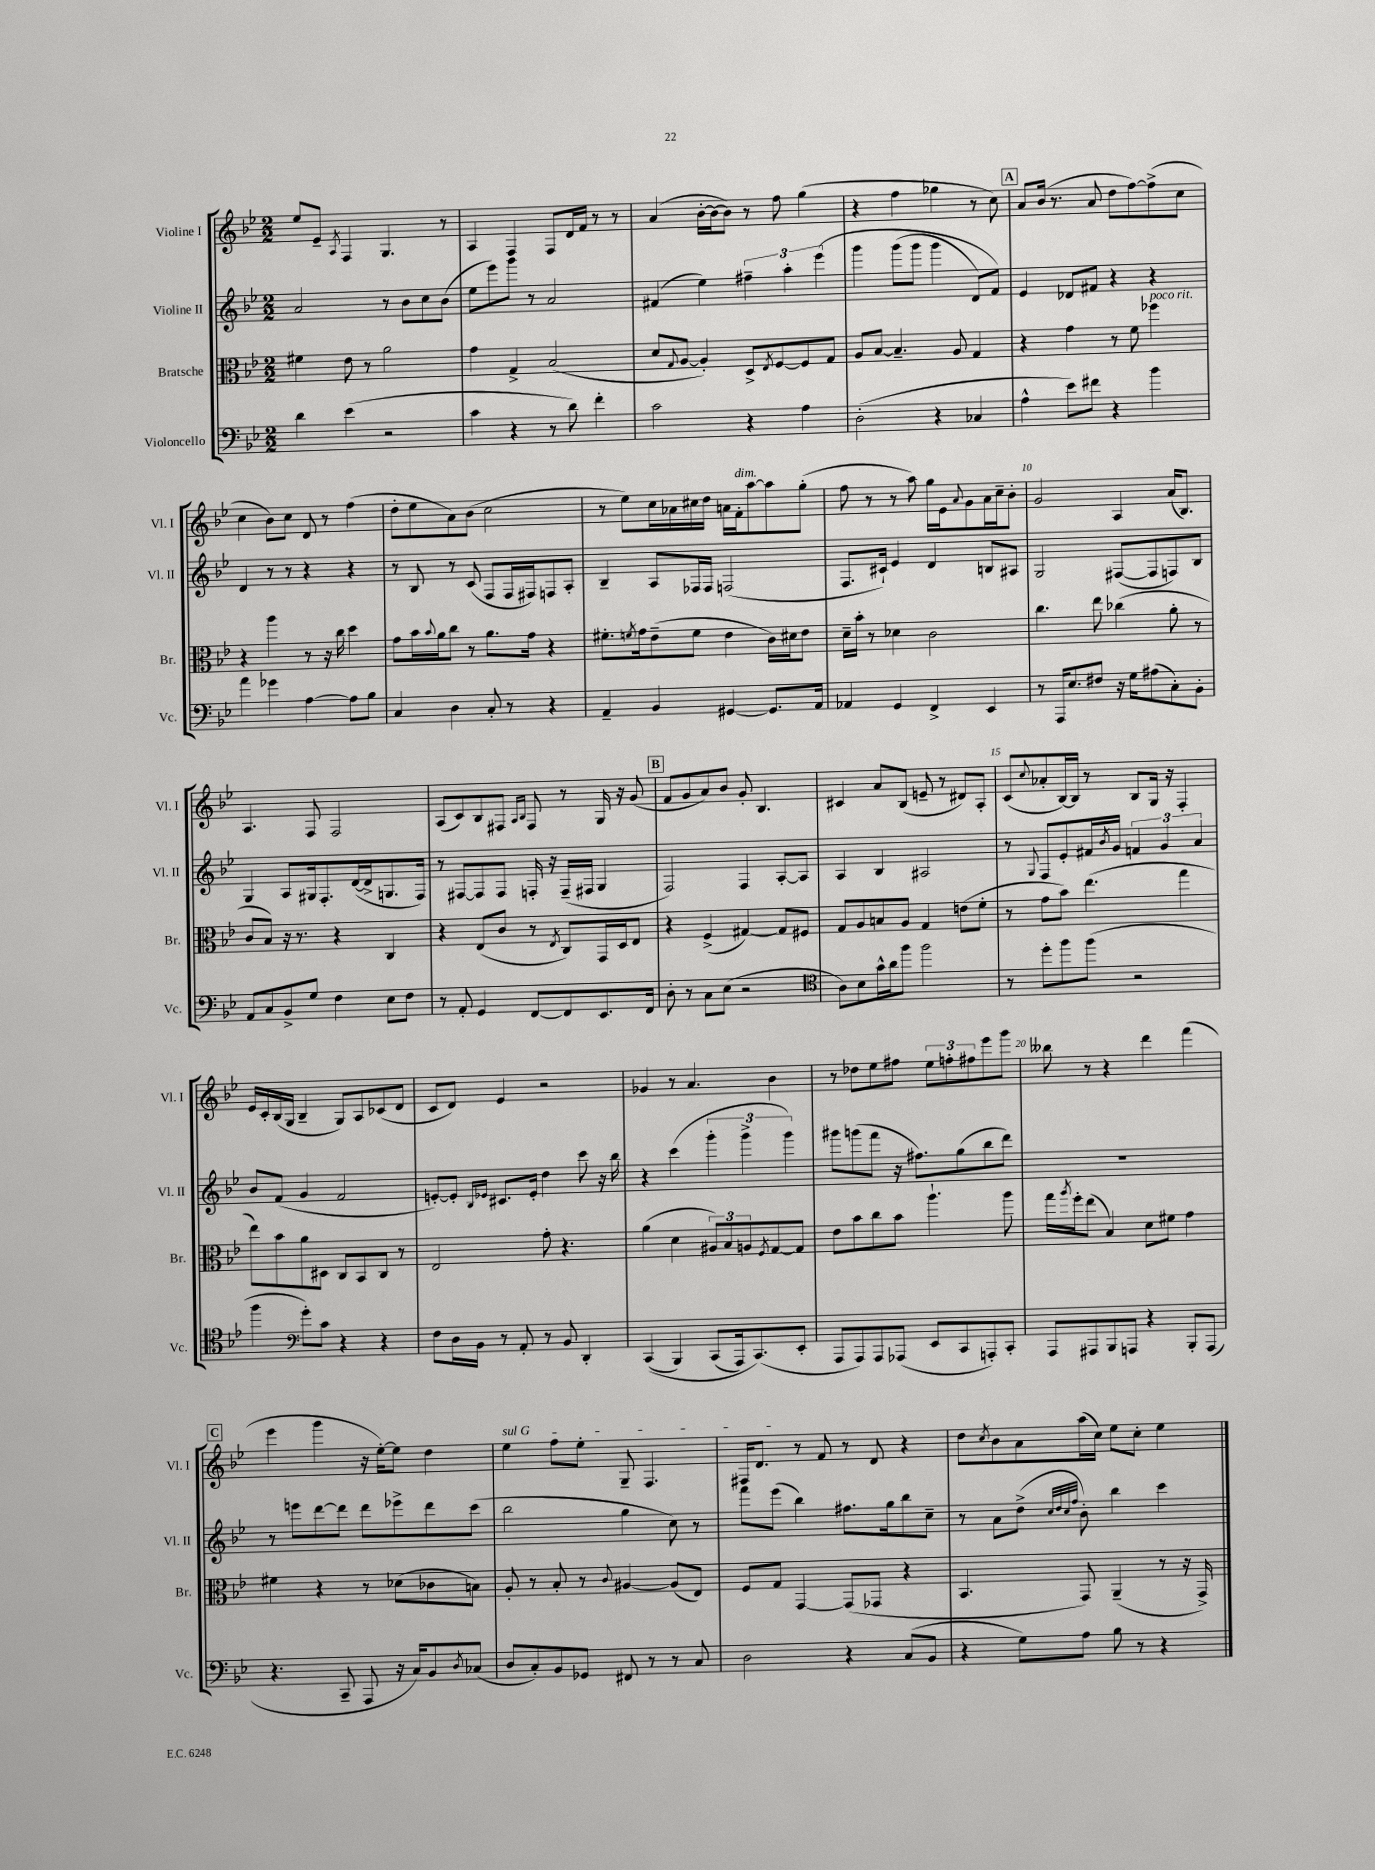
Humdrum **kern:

**kern	**kern	**kern	**kern
*staff4	*staff3	*staff2	*staff1
*clefF4	*clefC3	*clefG2	*clefG2
*k[b-e-]	*k[b-e-]	*k[b-e-]	*k[b-e-]
*M2/2	*M2/2	*M2/2	*M2/2
4d	4f#	2a	8ee-
.	.	.	8e-~
.	.	.	8qA
(4e-	8e-	.	4F
.	8r	.	.
2r	2a	8r	4.G
.	.	8b-	.
.	.	8cc	.
.	.	(8b-	8r
=	=	=	=
4c	4g	8ee-	4A
.	.	8eee-)	.
4r	4G^	8ggg	4F
.	.	8r	.
8r	(2B-	2a	8F
8d)	.	.	16d
.	.	.	16f
4f'	.	.	8r
.	.	.	8r
=	=	=	=
2c	8d	(4f#	(4a
.	8qqG	.	.
.	[8A	.	.
.	4A'])	4ee-)	[16b-'
.	.	.	16b-_
.	.	.	8b-])
4r	8D^	6ff#~	8r
.	8qE-	.	.
.	[8F	.	8ff
.	.	6aa'	.
4A	8F]	.	(4gg
.	.	&(6eee-	.
.	8G	.	.
=	=	=	=
(2D'	8A	4ggg	4r
.	[8B-	.	.
.	4.B-~]	(8ggg	4ff
.	.	8ggg	.
4r	.	4ggg	4gg-
.	8A	.	.
4C-	4G	8d)	8r
.	.	8f&)	8cc)
=	=	=	=
4A^^	4r	4e-	8a
.	.	.	(16b-
.	.	.	8.r
8e-)	4g	8d-	.
8f#	.	8f#	8a
4r	8r	4r	8dd
.	8f	.	[8ff)
4b-	4ff-	4r	(8ff^]
.	.	.	8cc
=	=	=	=
4a	4r	4d	4cc
4g-	4aa	8r	8b-)
.	.	8r	8cc
[4A	8r	4r	8d
.	16r	.	8r
.	16cc	.	.
8A]	4dd	4r	(4ff
8B-	.	.	.
=	=	=	=
4C	8g	8r	8dd'
.	16b-	8B-	8ee-
.	8qqb-	.	.
.	16a	.	.
4D	8cc	8r	8a)
.	8r	(8c	(8b-
8C'	8.a	8F	2cc
8r	.	16F	.
.	16g	16F#)	.
4r	4r	8F	.
.	.	8A'	.
=	=	=	=
4AA~	8.f#'	4B-~	8r
.	.	.	8ee-)
.	8qf	.	.
.	16g	.	.
4BB-	(8e-~	8A	16cc
.	.	.	16a-
.	8f	16F-	16cc#
.	.	16F-	16dd
[4GG#	4e-	(2F	16a
.	.	.	16f'
.	.	.	[8aa
8.GG#]	16c)	.	8aa]
.	16d#	.	.
.	8e-	.	(8gg'
16AA	.	.	.
=	=	=	=
4AA-	16d~	8.F	8ff
.	16b-'	.	.
.	8r	.	8r
.	.	16c#`)	.
4GG	4d-	4e-	8r
.	.	.	8aa)
4FF^	2c	4d	16gg
.	.	.	16e-
.	.	.	8qqa
.	.	.	8g
4EE-	.	8B	16a
.	.	.	16cc~
.	.	8A#	8b-'
=	=	=	=
8r	4.cc	2G	2g
16AAA	.	.	.
8.E-	.	.	.
8F#	8ee-	.	.
16r	(4cc-	([8F#	4A
16G	.	.	.
(8A#	.	8F#]	.
8C')	8a'	8F)	(16a
.	.	.	8.B-)
8BB-'	8r	8B-	.
=	=	=	=
8AA	8c	4G	4.A
8C	8B-)	.	.
8BB-^	16r	8A	.
.	8.r	.	.
8G	.	16G#	8F
.	.	8.F'	.
4F	4r	.	2F
.	.	([16d	.
.	.	16d^]	.
8E-	4C	8.G	.
8F	.	.	.
.	.	16F)	.
=	=	=	=
8r	4r	8r	(8A
8AA'	.	[8F#	8c)
4GG	(8E-	8F#]	8B-
.	8c	8F#	8F#
.	.	.	16qqA
.	.	.	16qqB-
[8FF	8r	16F'	8F#
.	.	16r	.
.	8qE-	.	.
8FF]	8C)	(16F~	8r
.	.	16F#	.
8.EE-	16GG	4G	16G
.	16D	.	16r
.	8E-	.	(8g
16FF	.	.	.
=	=	=	=
8D'	4r	2F)	8f
8r	.	.	8g
8C	(4F^	.	8a)
(8E-	.	.	8b-
2r	[4G#)	4F	8g'
.	.	.	4.B-
.	8G#]	[8A'	.
.	8F#	8A]	.
=	=	=	=
*clefC4	*	*	*
8A)	8G	4A	4c#
8B-	8A	.	.
16g^^	8B	4B-	8a
16a	.	.	.
8ff	8A	.	(8B-
2ff	4G	2A#	8e~
.	.	.	8r
.	(8e	.	8d#)
.	8f'	.	8A'
=	=	=	=
8r	8r	8r	(8c
.	.	8qqG	8qqcc
8dd'	8g	8F	8a-'
8ff	8b-)	8e-'	[16B-)
.	.	.	16B-]
(8ff	(4.ee-	16f#	8r
.	.	8qb-	.
.	.	16g	.
2r	.	6f	8B-
.	.	.	16G
.	.	6g	.
.	.	.	16r
.	4gg	.	4F'
.	.	6a	.
=	=	=	=
4ff	8ee-)	8b-	16e-
.	.	.	16c'
.	8b-	(8f	(16B-
.	.	.	16G
*clefF4	*	*	*
8g')	8a	4g	4B-~
8c	8D#	.	.
4r	8C	2f	8G)
.	8BB-	.	8A
4r	8C	.	(8c-
.	8r	.	8d
=	=	=	=
8F	2E-	[8e')	8c
16D	.	8e']	8d)
16BB-	.	.	.
.	.	16qqB-	.
.	.	16qqe-	.
8r	.	8.c#	4e-
8AA'	.	.	.
.	.	16e-'	.
8r	8g'	4dd	2r
8BB-	4.r	.	.
4DD'	.	8ccc	.
.	.	16r	.
.	.	16bb-	.
=	=	=	=
&((4CC	(4a	4r	4g-
4BBB-)	4d	(4ccc	8r
.	.	.	4.a
(8CC	12A#)	6ggg'	.
.	12B-	.	.
16AAA)	.	.	.
.	12A	6ggg^	.
(8.CC&)	.	.	.
.	8qF	.	.
.	[8G	.	4b-
.	.	6ggg)	.
8EE-'	8G]	.	.
=	=	=	=
8AAA	8e-	8ggg#	8r
8AAA)	8b-	(8ggg	8dd-
8AAA	8cc	8fff	8ee-
(8AAA-	8b-	16r	8ff#
.	.	8.ff#)	.
8EE-	4.aa`	.	12ee-
.	.	.	12ff'
8CC	.	(8gg	.
.	.	.	12ff#
8AAA')	.	8bb-	8eee-
8CC'	8aa	8ddd)	8ggg
=	=	=	=
8AAA	16gg	1r	8bb--
.	8qaa	.	.
.	16ff'	.	.
8AAA#	(8ee-	.	8r
8BBB-	4B-)	.	4r
8AAA	.	.	.
4r	8d	.	4ddd
.	8f#	.	.
8BBB-'	4g	.	(4fff
(8AAA	.	.	.
=	=	=	=
4.r	4f#	8r	4eee-
.	.	8eee	.
.	4r	[8ddd	4ggg
8CC~	.	8ddd]	.
8AAA	8r	8ddd	16r
.	.	.	[16ee-')
16r	(8d-	8eee-^	8ee-]
16C)	.	.	.
8BB-	8c-	8ddd	4dd
8qD	.	.	.
(8C-	8B)	(8ccc	.
=	=	=	=
8D	8A'	2bb-	4ee-
8C')	8r	.	.
8BB-	8B-'	.	8ff
8GG-	8r	.	8ee-'
.	8qqc	.	.
8FF#	[4A#	4gg	8G~
8r	.	.	4.F
8r	(8A#]	8cc)	.
8C	8E-)	8r	.
=	=	=	=
2D	8F	8fff	16F#
.	.	.	8.d
.	8G	(8eee-	.
.	[4GG	4bb-)	8r
.	.	.	8f
4r	(8GG]	8.ff#	8r
.	8GG-	.	8d
.	.	16gg	.
(8C	4r	8bb-	4r
8BB-	.	8cc~	.
=	=	=	=
4r	4.BB-	8r	8dd
.	.	.	8qcc
.	.	8a	8b-
8G)	.	(8dd^	8a
.	.	32qqcc	.
.	.	32qqdd	.
.	.	32qqcc	.
.	.	32qqff	.
8A	8GG)	8b-')	(16aa
.	.	.	16cc)
8B-	(4AA~	4bb-	8ee-
8r	.	.	8cc'
4r	8r	4ccc	4ee-
.	16r	.	.
.	16GG^)	.	.
==	==	==	==
*-	*-	*-	*-
